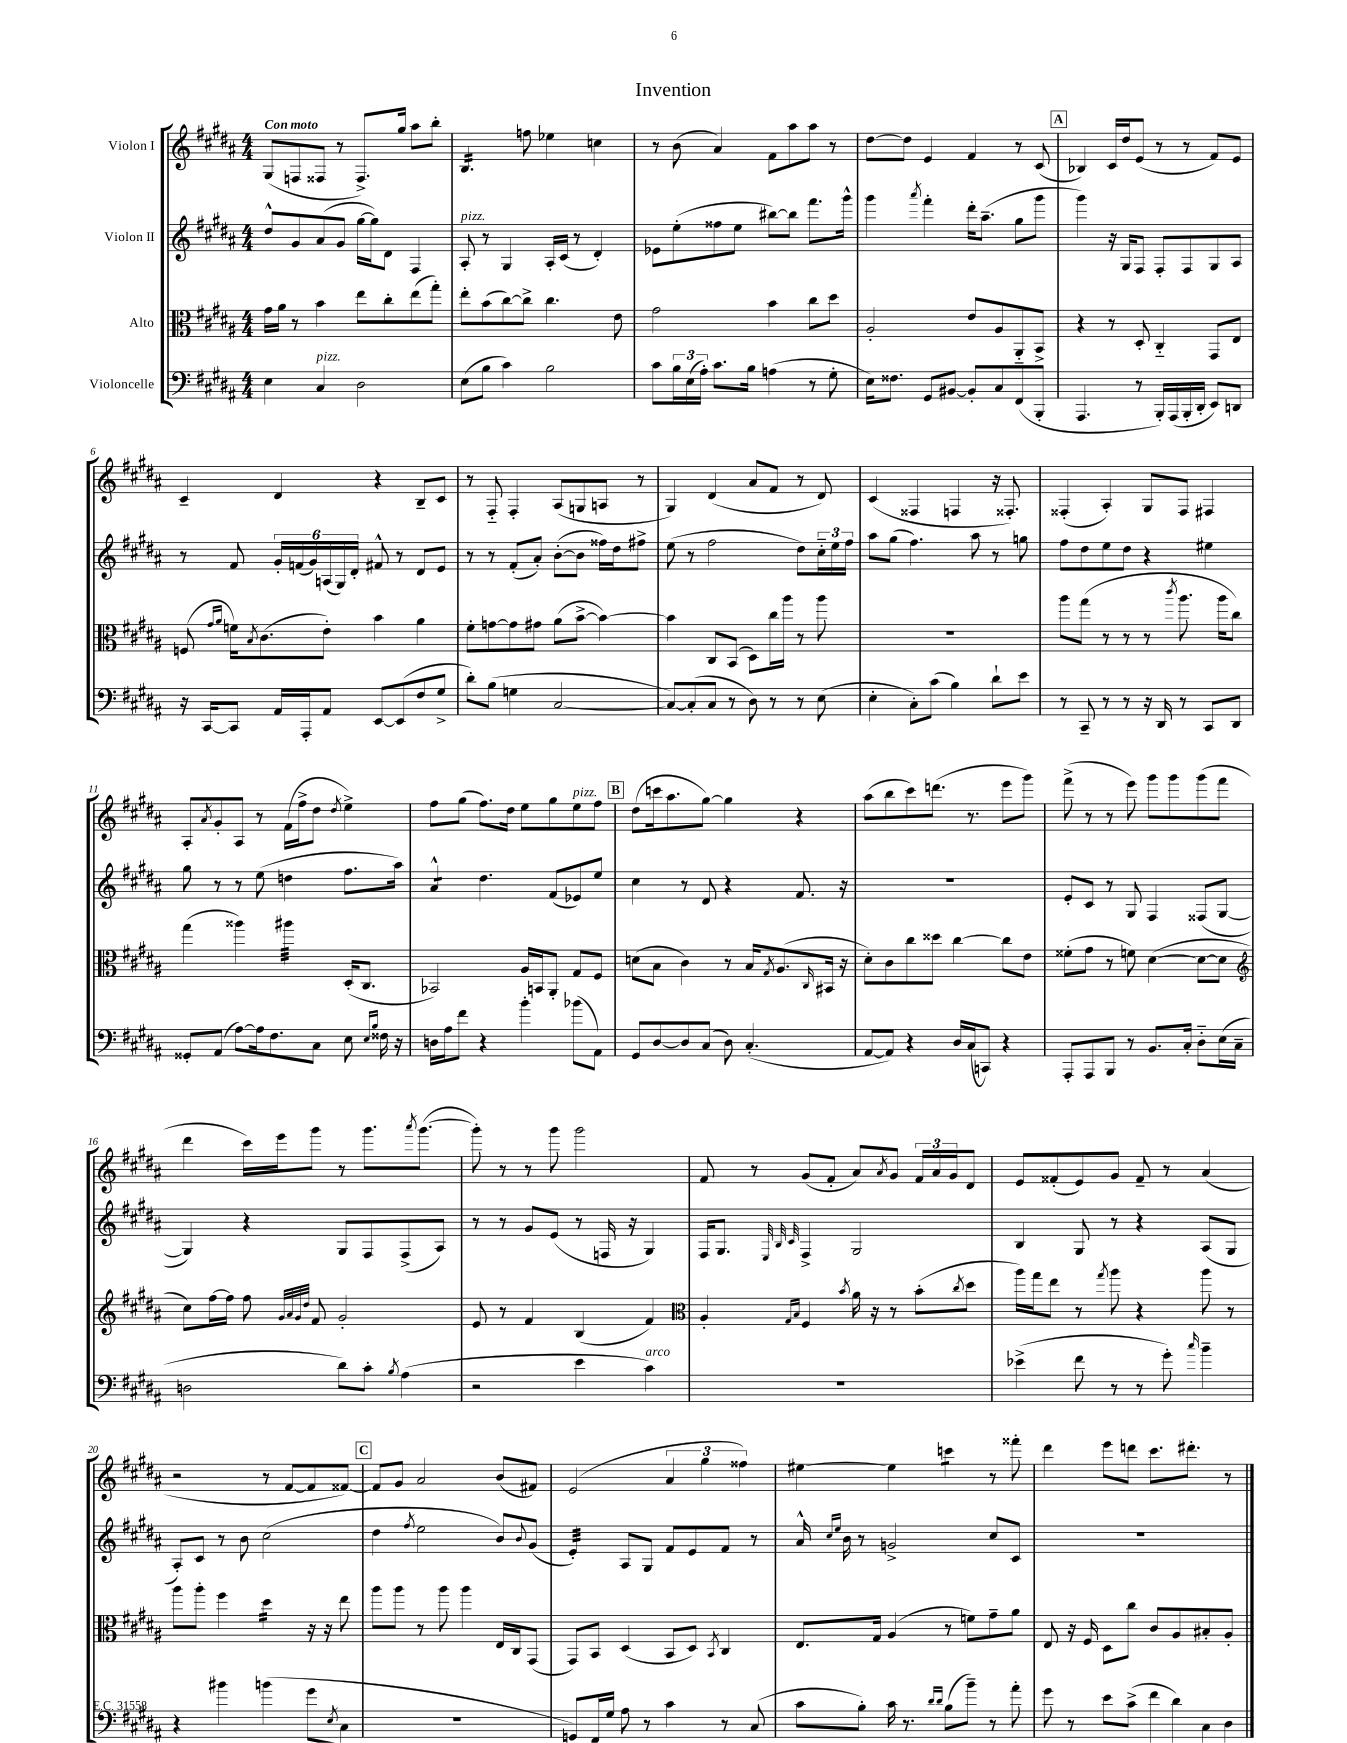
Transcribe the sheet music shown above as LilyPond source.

\header { title = "Invention" }
<<
\new StaffGroup <<
\new Staff = "s0" \with { instrumentName = "Violon I" } {
    \clef treble \key b \major \numericTimeSignature \time 4/4 \tempo "Con moto"
    gis8( f8 fisis8 r8 fisis8.->) gis''16 ais''8 b''8-. |
    b4.:16 f''8 ees''4 c''4 |
    r8 b'8( ais'4) fis'8 ais''8 ais''8 r8 |
    dis''8~ dis''8 e'4 fis'4 r8 cis'8( |
    \mark \markup { \box "A" } bes4) cis'16 dis''16 e'8( r8 r8 fis'8) e'8 |
    cis'4-- dis'4 r4 b8-- cis'8 |
    r8 fis8-_ fis4-. ais8( g8 a8 r8 |
    gis4) dis'4( ais'8 fis'8 r8 dis'8) |
    cis'4( fisis4 f4 r16 fisis8.-.) |
    fisis4-.( ais4-.) gis8 fisis8 fis4 |
    ais8-. \acciaccatura { ais'8 } gis'8-. ais8 r8 fis'16( fis''16-> dis''8 \acciaccatura { dis''8 } e''4->) |
    fis''8 gis''8( fis''8.) dis''16 e''8 gis''8 e''8^\markup { \italic "pizz." } fis''8 |
    \mark \markup { \box "B" } dis''8( c'''16 ais''8. gis''8~) gis''4 r4 |
    ais''8( b''8 cis'''8) d'''8.( r8. e'''8 gis'''8) |
    fis'''8->( r8 r8 e'''8) gis'''8 gis'''8 gis'''8( fis'''8 |
    dis'''4 cis'''16) e'''16 gis'''8 r8 gis'''8. \acciaccatura { ais'''8 } gis'''8.~( |
    gis'''8-.) r8 r8 gis'''8 gis'''2 |
    fis'8 r8 gis'8( fis'8-. ais'8) \acciaccatura { ais'8 } gis'8 \tuplet 3/2 { fis'16 ais'16 gis'16 } dis'8 |
    e'8 fisis'8-.( e'8) gis'8 fisis'8-- r8 ais'4( |
    r2 r8 fis'8~ fis'8 fisis'8~) |
    \mark \markup { \box "C" } fisis'8 gis'8 ais'2 b'8( fis'8) |
    e'2( \tuplet 3/2 { ais'4 gis''4 fisis''4) } |
    eis''4~ eis''4 c'''4:8 r8 fisis'''8-. |
    dis'''4 e'''8 d'''8 cis'''8. dis'''8.-. r8 \bar "|." |
}
\new Staff = "s1" \with { instrumentName = "Violon II" } {
    \clef treble \key b \major \numericTimeSignature \time 4/4
    dis''8-^ gis'8 ais'8( gis'8 gis''16~ gis''16) dis'8 fis4 |
    ais8-.^\markup { \italic "pizz." } r8 gis4 ais16-. cis'16( r8 dis'4-.) |
    ees'8 e''8-.( fisis''8 e''8 bis''8~) bis''8 fis'''8. gis'''16-^ |
    gis'''4 \acciaccatura { ais'''8 } fis'''4-. dis'''16-. ais''8.--( gis''8 gis'''8 |
    \mark \markup { \box "A" } gis'''4) r16 gis16 fis8 fis8-. fis8 gis8 ais8 |
    r8 fis'8 \tuplet 6/4 { gis'16-. f'16( gis'16) a16( gis16) dis'16-. } fis'8-^ r8 dis'8 e'8 |
    r8 r8 fis'8-.( ais'8-.) b'8~-.( b'8 fisis''16) dis''16 fis''8-> |
    e''8( r8 fis''2 dis''8) \tuplet 3/2 { cis''16-_ e''16 fis''16 } |
    ais''8 gis''8( fis''4.) ais''8 r8 g''8 |
    fis''8 dis''8 e''8 dis''8 r4 eis''4 |
    gis''8 r8 r8 e''8( d''4 fis''8. ais''16) |
    ais'4:8-^ dis''4. fis'8( ees'8) e''8 |
    \mark \markup { \box "B" } cis''4 r8 dis'8 r4 fis'8. r16 |
    R1 |
    e'8-. cis'8 r8 gis8 fis4 fisis8( gis8~ |
    gis4) r4 gis8 fis8 fis8->( ais8) |
    r8 r8 gis'8 e'8( r8 f16 r16 gis4) |
    fis16 gis8. \grace { e32 b32 cis'32 } fis4-> gis2 |
    b4 gis8 r8 r4 ais8( gis8 |
    ais8-.) cis'8 r8 b'8 cis''2( |
    \mark \markup { \box "C" } dis''4 \acciaccatura { fis''8 } e''2 b'8) \appoggiatura { b'8 } gis'8( |
    e'4:32-.) ais8 gis8 fis'8 e'8 fis'8 r8 |
    ais'16-^ \grace { cis''16 e''16 } b'16 r8 g'2-> cis''8 cis'8 |
    R1 \bar "|." |
}
\new Staff = "s2" \with { instrumentName = "Alto" } {
    \clef alto \key b \major \numericTimeSignature \time 4/4
    gis'16 ais'16 r8 b'4 e''8 cis''8-. e''8( gis''8-.) |
    e''8-. b'8( cis''8~) cis''8-> cis''4. e'8 |
    gis'2 b'4 cis''8 dis''8 |
    ais2-. e'8 ais8 ais,8-_ b,8-> |
    \mark \markup { \box "A" } r4 r8 dis8-. cis4-_ gis,8 e8 |
    f8( \grace { gis'16 ais'16 } f'16) \acciaccatura { b8 } cis'8.( e'8-.) b'4 ais'4 |
    fis'8-. g'8~ g'8 gis'8 ais'8( b'8~-> b'4~) |
    b'4 cis8 b,8( dis8) cis''16 ais''16 r8 ais''8 |
    R1 |
    ais''8 gis''8( r8 r8 r8 \acciaccatura { cis'''8 } ais''8. ais''16 cis''8) |
    gis''4( aisis''4) ais''4:32 dis16-.( cis8. |
    bes,2) ais16 b,16 ais,8-. gis8 fis8 |
    \mark \markup { \box "B" } d'8( b8 cis'4) r8 b16 \acciaccatura { gis8 } ais8.( \grace { cis16 } bis,16 r16 |
    dis'8-.) cis'8 cis''8 disis''8 cis''4~ cis''8 e'8 |
    fisis'8-.( gis'8 r8 f'8) dis'4~( dis'8~ dis'8 |
    \clef treble cis''8) fis''16~ fis''16 fis''8 \grace { gis'32 ais'32 gis'32 dis''32 } fis'8 gis'2-. |
    e'8 r8 fis'4 b4( fis'4) |
    \clef alto ais4-. \grace { gis16 b16 } fis4 \acciaccatura { b'8 } ais'16 r16 r8 b'8-.( \acciaccatura { cis''8 } dis''8 |
    ais''16) gis''16 e''8 r8 \acciaccatura { gis''8 } ais''8 r4 ais''8 r8 |
    ais''8 ais''8-. fis''4 dis''4:16 r16 r16 e''8 |
    \mark \markup { \box "C" } ais''8 ais''8 r8 ais''8 ais''4 e16 cis16 gis,8( |
    gis,8) b,8 dis4( b,8 dis8) \acciaccatura { b,8 } cis4 |
    e8. gis16 ais4( r8 f'8) gis'8-- ais'8 |
    e8 r16 fis16 dis8 cis''8 cis'8 ais8 bis8-. ais8-. \bar "|." |
}
\new Staff = "s3" \with { instrumentName = "Violoncelle" } {
    \clef bass \key b \major \numericTimeSignature \time 4/4
    e4 cis4^\markup { \italic "pizz." } dis2 |
    e8( b8 cis'4) b2 |
    cis'8 \tuplet 3/2 { b16 e16( ais16-.) } cis'8. b16 a4( r8 gis8-. |
    e16) fisis8. gis,8 bis,8~ bis,8-. cis8 fis,8( b,,8-. |
    \mark \markup { \box "A" } ais,,4. r8 b,,16-.) ais,,16( b,,16-. dis,16-. e,8) d,8 |
    r16 cis,16~ cis,8 ais,16 ais,,16-. ais,8 e,8~ e,8( fis8 gis8-> |
    dis'8-.) b8( g4 cis2~ |
    cis8~) cis8-.( cis8 r8 dis8) r8 r8 e8( |
    e4-. cis8-.) cis'8( b4) dis'8-! e'8 |
    r8 cis,8-- r8 r8 r16 dis,16 r8 cis,8 dis,8 |
    gisis,8-. ais,8( ais8~) ais16 fis8. cis8 e8 \grace { e16 b16 } fisis16 r16 |
    d16 ais16 fis'8 r4 b'4-. bes'8( ais,8) |
    \mark \markup { \box "B" } gis,8 dis8~ dis8 cis8( dis8) cis4.-.( |
    ais,8~ ais,8) r4 dis16 cis16( c,8) r4 |
    ais,,8-. ais,,8 b,,8 r8 b,8. cis16-. dis8-_ e16( cis16-- |
    d2 dis'8) cis'8-. \acciaccatura { b8 } ais4( |
    r2 e'4 cis'4^\markup { \italic "arco" }) |
    R1 |
    ees'4->( fis'8 r8 r8 gis'8-.) \grace { cis''16 } b'4-- |
    r4 bis'4 b'4( gis'8 \acciaccatura { e8 } cis8 |
    \mark \markup { \box "C" } R1 |
    g,8) fis,16 gis16 ais8 r8 cis'4 r8 cis8( |
    cis'8 b8-.) cis'16 r8. \grace { dis'16 dis'16 } b8( b'8--) r8 ais'8-. |
    gis'8 r8 e'8 cis'8->( fis'8 dis'8) cis8 dis8 \bar "|." |
}
>>
>>
